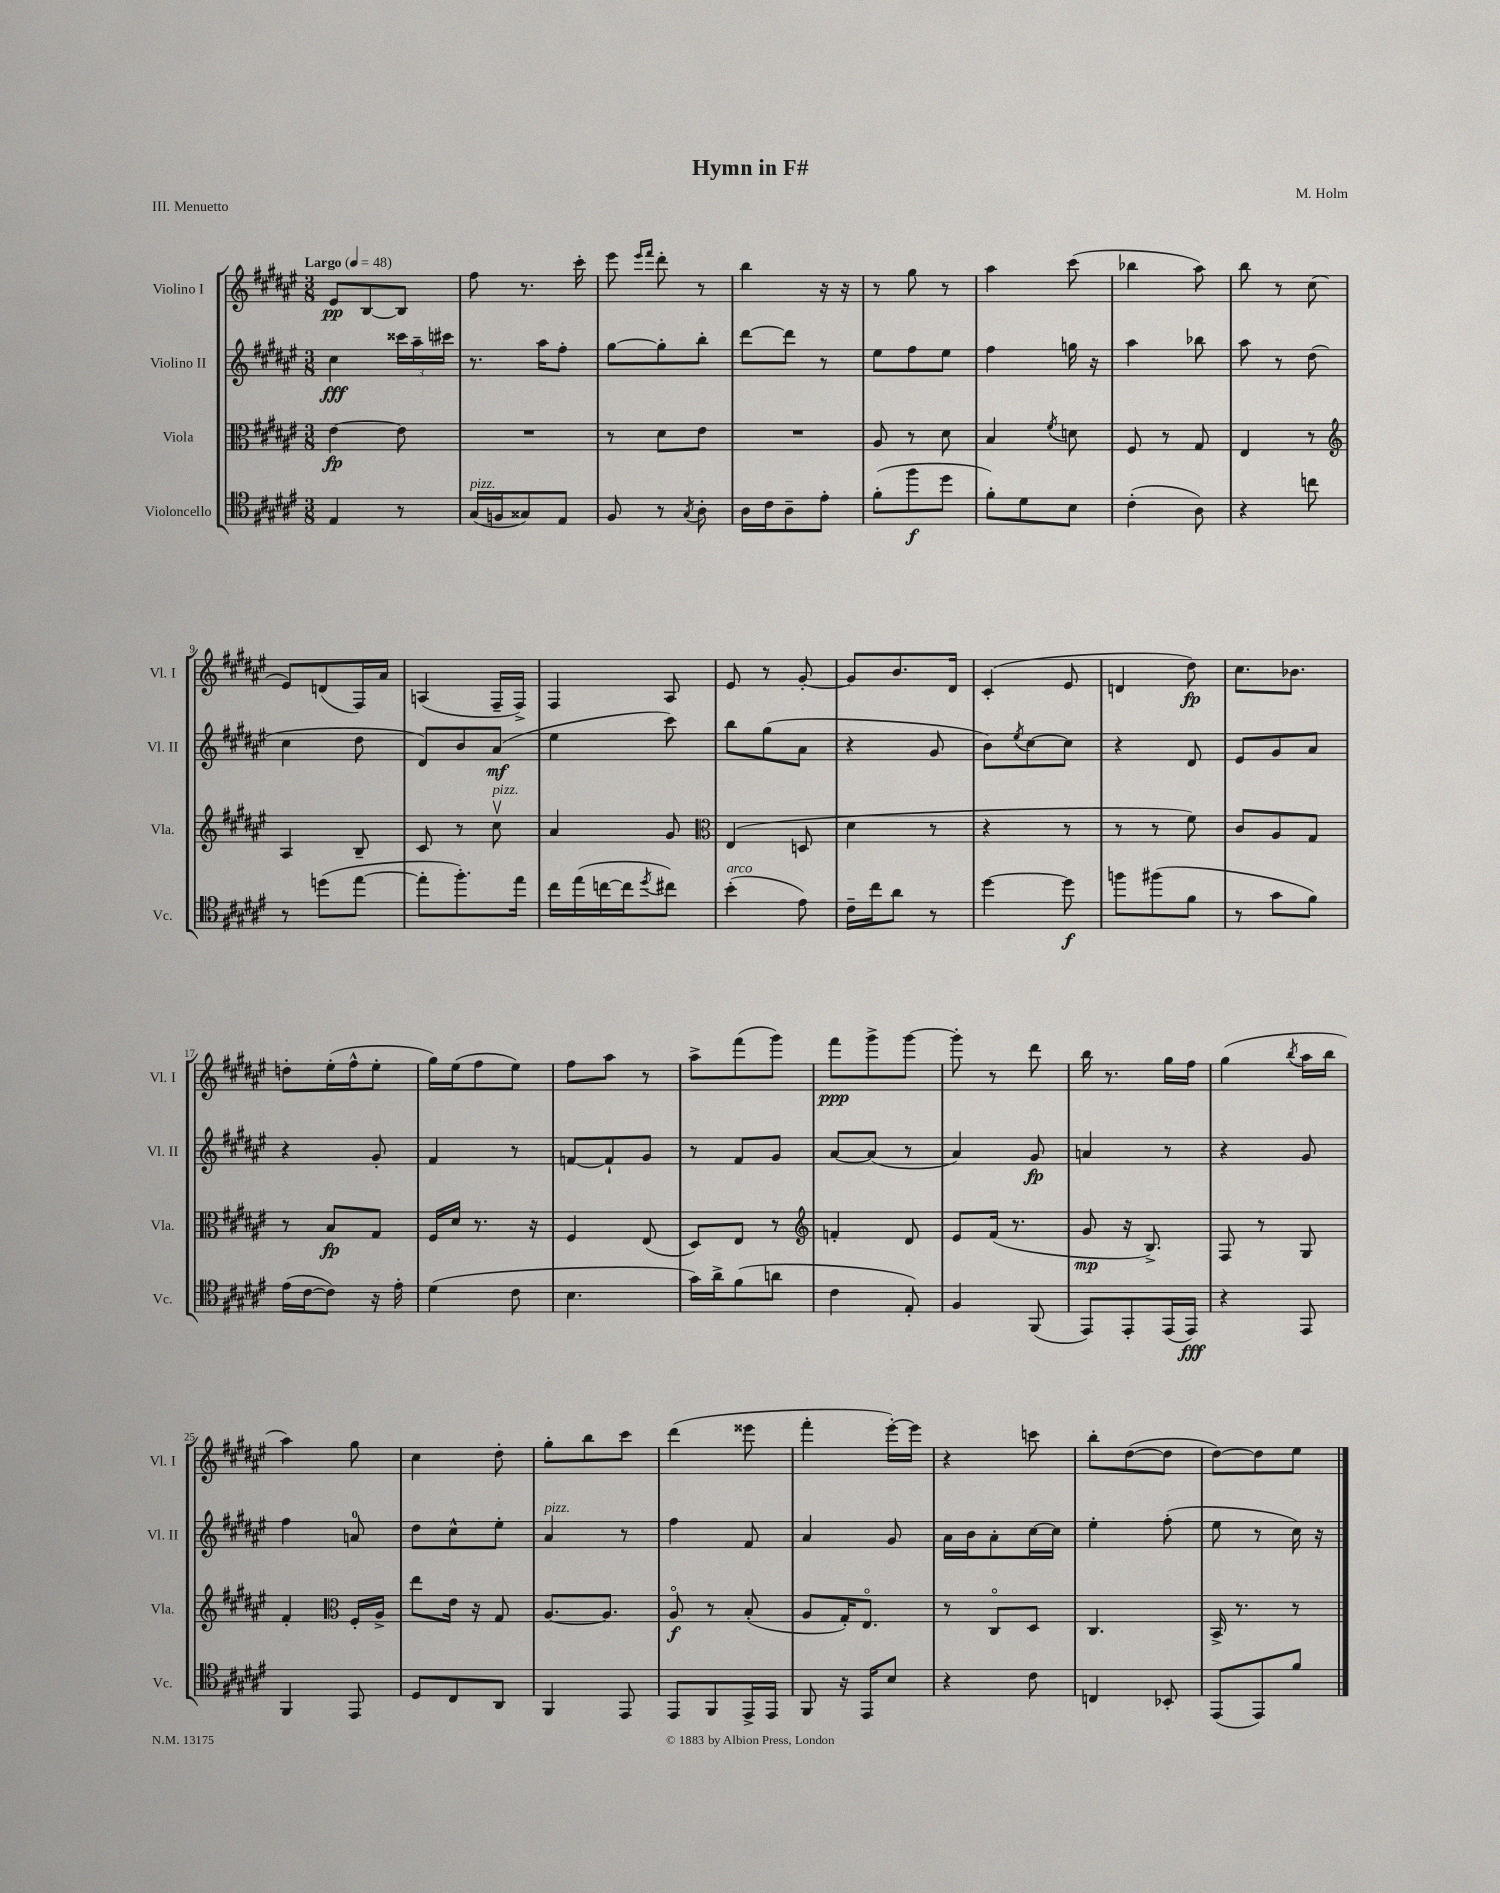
\header { title = "Hymn in F#" composer = "M. Holm" piece = "III. Menuetto" }
<<
\new StaffGroup <<
\new Staff = "s0" \with { instrumentName = "Violino I" shortInstrumentName = "Vl. I" } {
    \clef treble \key fis \major \numericTimeSignature \time 3/8 \tempo "Largo" 4 = 48
    eis'8\pp b8~ b8 |
    fis''8 r8. cis'''16-. |
    eis'''8 \grace { eis'''16 fis'''16 } dis'''8-. r8 |
    b''4 r16 r16 |
    r8 gis''8 r8 |
    ais''4 cis'''8( |
    bes''4 ais''8) |
    b''8 r8 cis''8( |
    eis'8) d'8( fis16) ais'16 |
    a4( fis16-- fis16->) |
    fis4 ais8 |
    eis'8 r8 gis'8~-. |
    gis'8 b'8. dis'16 |
    cis'4-.( eis'8 |
    d'4 dis''8\fp) |
    cis''8. bes'8. |
    d''8-. eis''16-.( fis''16-^ eis''8-. |
    gis''16) eis''16( fis''8 eis''8) |
    fis''8 ais''8 r8 |
    ais''8-> fis'''8( gis'''8) |
    fis'''8\ppp gis'''8-> gis'''8~ |
    gis'''8-. r8 dis'''8 |
    b''16 r8. gis''16 fis''16 |
    gis''4( \acciaccatura { b''8 } ais''16 b''16 |
    ais''4) gis''8 |
    cis''4 dis''8-. |
    gis''8-. b''8 cis'''8 |
    dis'''4( eisis'''8 |
    fis'''4-. eis'''16~-.) eis'''16 |
    r4 c'''8 |
    b''8-. dis''8~( dis''8 |
    dis''8~) dis''8 eis''8 \bar "|." |
}
\new Staff = "s1" \with { instrumentName = "Violino II" shortInstrumentName = "Vl. II" } {
    \clef treble \key fis \major \numericTimeSignature \time 3/8
    cis''4\fff \tuplet 3/2 { cisis'''16 ais''16-- cis'''16 } |
    r8. ais''16 fis''8-. |
    gis''8~ gis''8-. b''8-. |
    dis'''8~ dis'''8 r8 |
    eis''8 fis''8 eis''8 |
    fis''4 g''16 r16 |
    ais''4 bes''8 |
    ais''8 r8 dis''8( |
    cis''4 dis''8 |
    dis'8) b'8 ais'8\mf( |
    eis''4 cis'''8) |
    b''8 gis''8( ais'8 |
    r4 gis'8 |
    b'8) \acciaccatura { eis''8 } cis''8~ cis''8 |
    r4 dis'8 |
    eis'8 gis'8 ais'8 |
    r4 gis'8-. |
    fis'4 r8 |
    f'8~ f'8-! gis'8 |
    r8 fis'8 gis'8 |
    ais'8~ ais'8( r8 |
    ais'4) gis'8\fp |
    a'4 r8 |
    r4 gis'8 |
    fis''4 a'8-0 |
    dis''8 cis''8-^ eis''8-. |
    ais'4^\markup { \italic "pizz." } r8 |
    fis''4 fis'8 |
    ais'4 gis'8 |
    ais'16 b'16 ais'8-. cis''16~ cis''16 |
    eis''4-. fis''8-.( |
    eis''8 r8 cis''16) r16 \bar "|." |
}
\new Staff = "s2" \with { instrumentName = "Viola" shortInstrumentName = "Vla." } {
    \clef alto \key fis \major \numericTimeSignature \time 3/8
    eis'4~\fp eis'8 |
    R4. |
    r8 dis'8 eis'8 |
    R4. |
    ais8 r8 dis'8 |
    b4 \acciaccatura { fis'8 } d'8 |
    fis8 r8 gis8 |
    eis4 r8 |
    \clef treble ais4 b8-- |
    cis'8 r8 cis''8\upbow^\markup { \italic "pizz." } |
    ais'4 gis'8 |
    \clef alto eis4( d8 |
    dis'4 r8 |
    r4 r8 |
    r8 r8 fis'8) |
    cis'8 ais8 gis8 |
    r8 b8\fp gis8 |
    fis16 dis'16 r8. r16 |
    fis4 eis8( |
    dis8) eis8 r8 |
    \clef treble f'4-. dis'8 |
    eis'8 fis'16( r8. |
    gis'8\mp r16 b8.->) |
    fis8 r8 gis8 |
    fis'4-. \clef alto fis16-. ais16-> |
    eis''8 eis'16 r16 gis8 |
    ais8.~ ais8. |
    ais8\flageolet\f r8 b8-.( |
    ais8 gis16-.) eis8.\flageolet |
    r8 cis8\flageolet dis8 |
    cis4. |
    b,16-> r8. r8 \bar "|." |
}
\new Staff = "s3" \with { instrumentName = "Violoncello" shortInstrumentName = "Vc." } {
    \clef tenor \key fis \major \numericTimeSignature \time 3/8
    eis4 r8 |
    gis16^\markup { \italic "pizz." }( f16 gisis8) eis8 |
    fis8 r8 \acciaccatura { gis8 } ais8-. |
    ais16 cis'16 ais8-- eis'8-. |
    fis'8-.( fis''8\f dis''8 |
    fis'8-.) dis'8 b8 |
    cis'4-.( ais8) |
    r4 c''8 |
    r8 d''8( eis''8~ |
    eis''8-. fis''8.-.) eis''16 |
    cis''16 eis''16( c''16~ c''16 \acciaccatura { dis''8 } cis''8) |
    b'4-.^\markup { \italic "arco" }( eis'8) |
    cis'16-- cis''16 ais'8 r8 |
    dis''4~ dis''8\f |
    f''8 fis''8( fis'8 |
    r8 gis'8 fis'8) |
    eis'16( cis'16~ cis'8) r16 eis'16-. |
    dis'4( cis'8 |
    b4. |
    gis'16) ais'16-> fis'8( a'8 |
    cis'4 eis8-.) |
    fis4 fis,8( |
    eis,8) eis,8-. eis,16( eis,16\fff) |
    r4 eis,8 |
    fis,4 eis,8 |
    dis8 cis8 ais,8 |
    fis,4 eis,8 |
    eis,8 fis,8 eis,16-> eis,16 |
    fis,8 r16 eis,16 b8 |
    r4 cis'8 |
    c4 bes,8-. |
    eis,8( eis,8) fis'8 \bar "|." |
}
>>
>>
